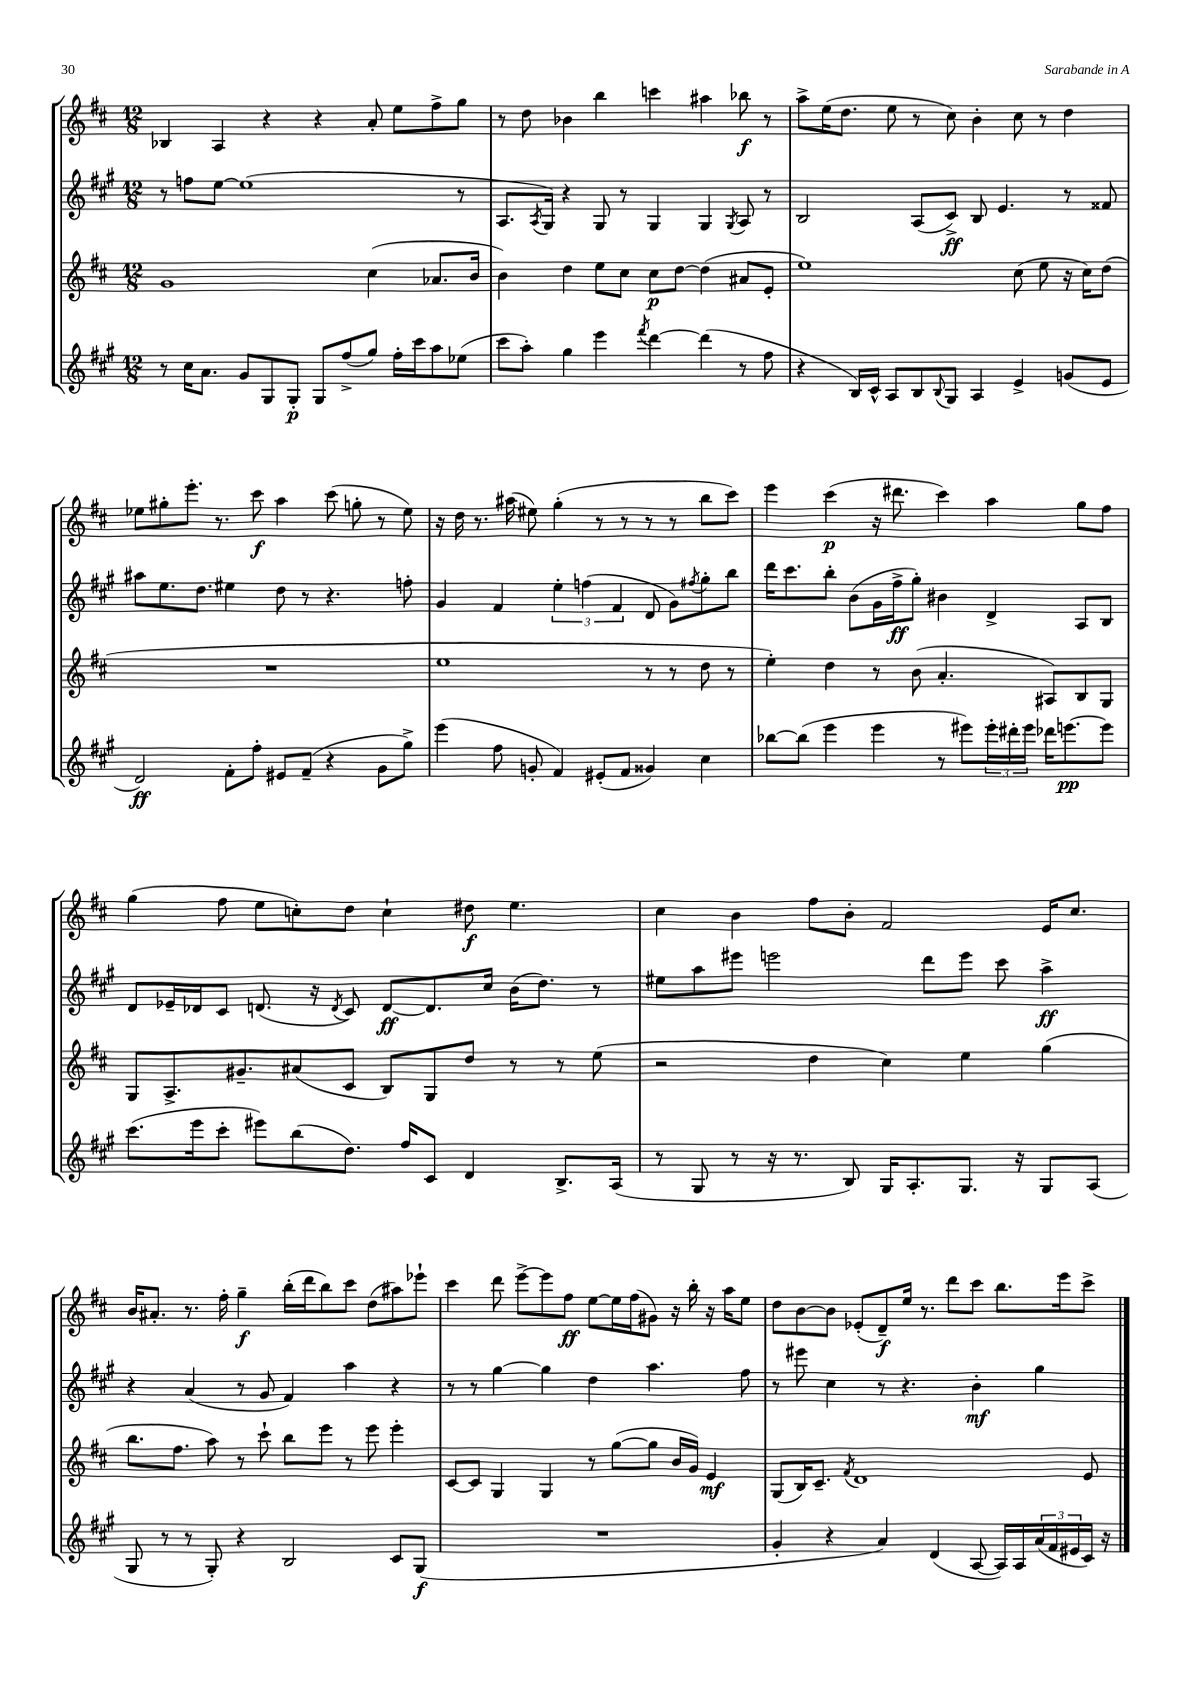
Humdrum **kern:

**kern	**kern	**kern	**kern
*staff4	*staff3	*staff2	*staff1
*clefG2	*clefG2	*clefG2	*clefG2
*k[f#c#g#]	*k[f#c#]	*k[f#c#g#]	*k[f#c#]
*M12/8	*M12/8	*M12/8	*M12/8
8r	1g	8r	4B-
16cc#	.	8ff	.
8.a	.	.	.
.	.	[8ee	4A
8g#	.	(1ee]	.
8G#	.	.	4r
8G#'	.	.	.
8G#	.	.	4r
(8ff#^	.	.	.
8gg#)	(4cc#	.	8a'
16ff#'	.	.	8ee
16ccc#	.	.	.
8aa	8.a-	.	8ff#^
(8ee-	.	8r	8gg
.	16b	.	.
=	=	=	=
8ccc#	4b)	8.A	8r
8aa')	.	.	8dd
.	.	8qA	.
.	.	16G#)	.
4gg#	4dd	4r	4b-
4eee	8ee	8G#	4bb
.	8cc#	8r	.
8qfff#	.	.	.
[4ddd	8cc#	4G#	4ccc
.	[8dd	.	.
(4ddd]	(4dd]	4G#	4aa#
.	.	8qG#	.
8r	8a#	8A	8bb-
8ff#	8e'	8r	8r
=	=	=	=
4r	1ee)	2B	8aa^
.	.	.	(16ee
.	.	.	8.dd
16B)	.	.	.
16c#^^	.	.	.
8A	.	.	8ee
8B	.	(8A	8r
8qqB	.	.	.
8G#	.	8c#^)	8cc#)
4A	.	8B	4b'
.	.	4.e	.
4e^	(8cc#	.	8cc#
.	8ee	.	8r
(8g	16r	8r	4dd
.	16cc#)	.	.
8e	(8dd	8f##	.
=	=	=	=
2d)	1.r	8aa#	8ee-
.	.	8.ee	8gg#'
.	.	.	8.eee'
.	.	8.dd	.
.	.	.	8.r
8f#'	.	4ee#	.
8ff#'	.	.	8ccc#
8e#	.	8dd	4aa
(8f#~	.	8r	.
4r	.	4.r	(8ccc#
.	.	.	8gg'
8g#	.	.	8r
8gg#^)	.	8ff'	8ee-)
=	=	=	=
(4eee	1ee	4g#	16r
.	.	.	16dd
.	.	.	8.r
8ff#	.	4f#	.
.	.	.	(16aa#
8g'	.	.	8ee#)
4f#)	.	6ee'	(4gg'
.	.	(6ff	.
(8e#'	.	.	8r
.	.	6f#	.
8f#	.	.	8r
4g##)	8r	8d	8r
.	8r	8g#)	8r
.	.	8qff#	.
4cc#	8dd	8gg#'	8bb
.	8r	8bb	8ccc#)
=	=	=	=
[8bb-	4ee')	16ddd	4eee
.	.	8.ccc#	.
(8bb-]	.	.	.
4eee	4dd	8bb'	(4ccc#
.	.	(8b	.
4eee	8r	16g#	16r
.	.	16ff#^	8.ddd#
.	(8b	8gg#')	.
8r	4.a'	4b#	4ccc#)
8eee#)	.	.	.
24eee#'	.	4d^	4aa
24ddd#'	.	.	.
24eee#	.	.	.
16ddd-	8A#)	.	.
[8.eee	.	.	.
.	8B	8A	8gg
8eee]	8G	8B	8ff#
=	=	=	=
(8.ccc#	8G	8d	(4gg
.	8.A^	16e-~	.
16eee	.	16d-	.
8ccc#'	.	8c#	8ff#
.	8.g#~	.	.
8eee#)	.	(8.d	8ee
(8bb	(8a#	.	8cc')
.	.	16r	.
.	.	8qd	.
8.dd)	8c#	8c#)	8dd
.	8B)	[8d	4cc`
16ff#	.	.	.
8c#	8G	8.d]	.
4d	8dd	.	8dd#
.	.	16cc#	.
.	8r	(16b	4.ee
.	.	8.dd)	.
8.B^	8r	.	.
.	(8ee	8r	.
(16A	.	.	.
=	=	=	=
8r	2r	8ee#	4cc#
8G#	.	8aa	.
8r	.	8eee#	4b
16r	.	2eee	.
8.r	.	.	.
.	4dd	.	8ff#
8B)	.	.	8b'
16G#	4cc#)	.	2f#
8.A'	.	.	.
.	.	8ddd	.
8.G#	4ee	8eee	.
.	.	8ccc#	.
16r	.	.	.
8G#	(4gg	4aa^	16e
.	.	.	8.cc#
(8A	.	.	.
=	=	=	=
8G#	8.bb	4r	16b
.	.	.	8.a#'
8r	.	.	.
.	8.ff#	.	.
8r	.	(4a	8.r
8G#')	8aa)	.	.
.	.	.	16ff#'
4r	8r	8r	4gg~
.	8ccc#`	8g#	.
2B	8bb	4f#)	(16bb'
.	.	.	16ddd
.	8eee	.	8bb)
.	8r	4aa	8ccc#
.	8eee	.	(8dd
8c#	4eee'	4r	8aa#)
(8G#	.	.	8eee-`
=	=	=	=
1.r	[8c#	8r	4ccc#
.	8c#]	8r	.
.	4G	[4gg#	8ddd
.	.	.	[8eee^
.	4G	4gg#]	8eee]
.	.	.	8ff#
.	8r	4dd	[8ee
.	([8gg	.	16ee]
.	.	.	(16ff#
.	8gg]	4.aa	8g#)
.	16b	.	16r
.	16g)	.	16bb'
.	4e	.	16r
.	.	.	16aa
.	.	8ff#	8ee
=	=	=	=
4g#'	(8G	8r	8dd
.	16B)	8eee#	[8b
.	8.c#~	.	.
4r	.	4cc#	8b]
.	8qf#	.	.
.	1d	.	(8e-'
4a)	.	8r	8d~)
.	.	4.r	16ee
.	.	.	8.r
(4d	.	.	.
.	.	.	8ddd
[8A	.	4b'	8ccc#
16A])	.	.	8.bb
16A	.	.	.
(24a	.	4gg#	.
24f#	.	.	.
.	.	.	16eee
24e#	.	.	.
16c#)	8e	.	8ccc#^
16r	.	.	.
==	==	==	==
*-	*-	*-	*-
